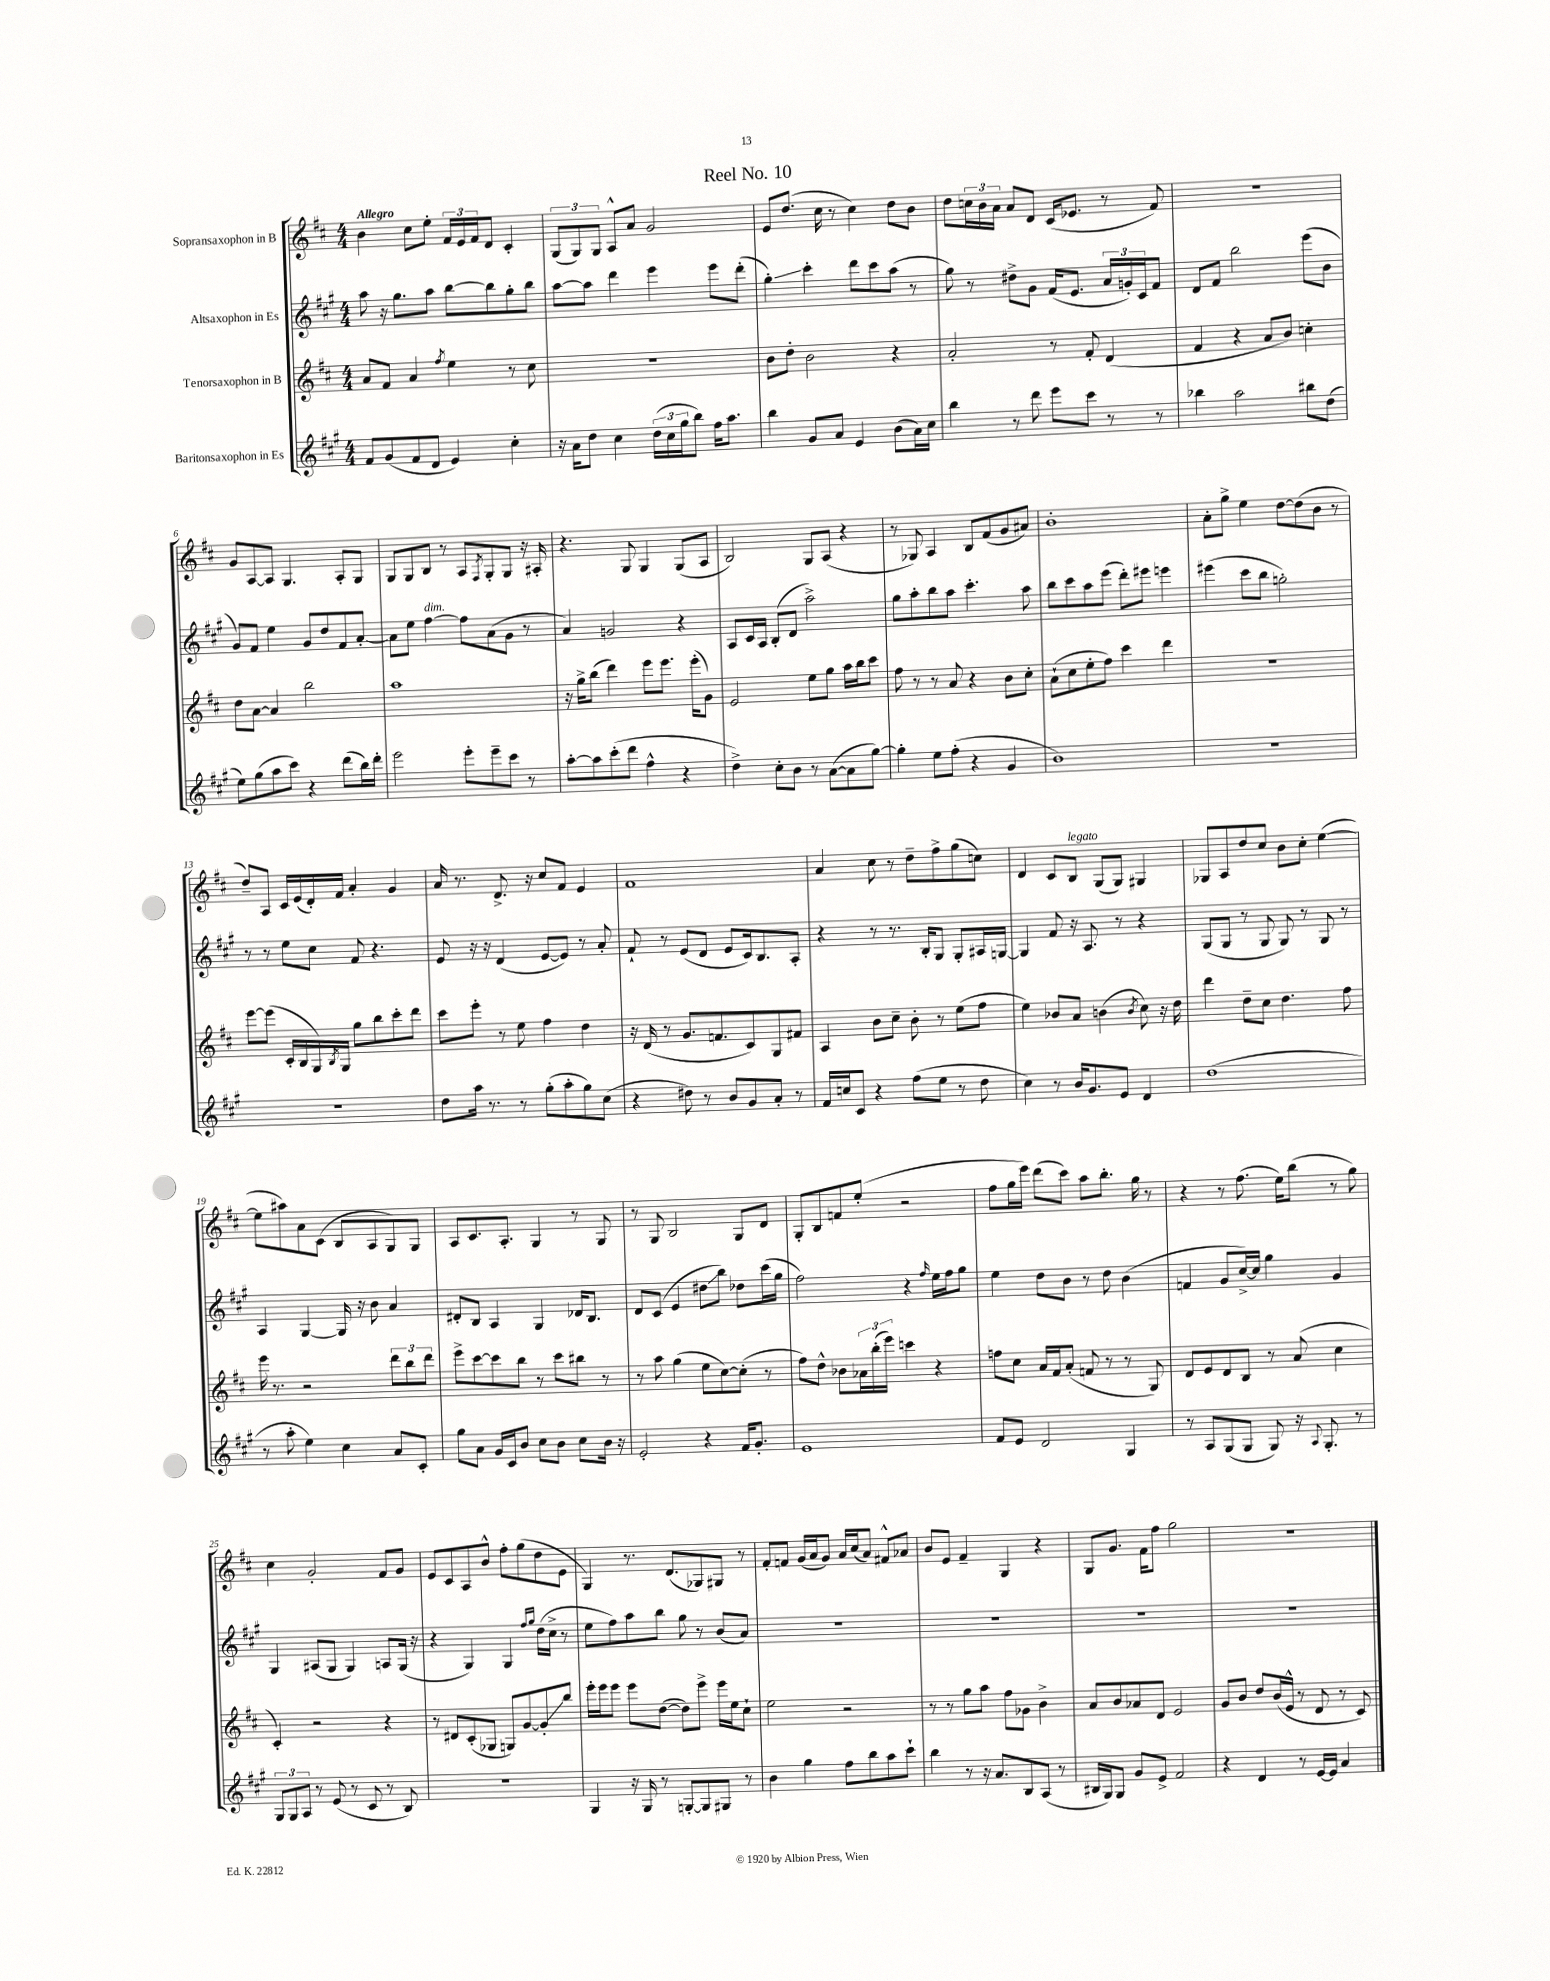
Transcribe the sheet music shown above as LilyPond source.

\header { title = "Reel No. 10" }
<<
\new StaffGroup <<
\new Staff = "s0" \with { instrumentName = "Sopransaxophon in B" } {
    \clef treble \key d \major \numericTimeSignature \time 4/4 \tempo "Allegro"
    b'4 cis''8 e''8-. \tuplet 3/2 { fis'16 e'16 fis'16 } d'8 cis'4-. |
    \tuplet 3/2 { g8( g8) g8 } a8-^ a'8 g'2 |
    e'8 d''8.( cis''16 r8 cis''4) d''8 b'8 |
    d''8 \tuplet 3/2 { c''16 b'16 a'16 } a'8 d'8 cis'16( ees'8. r8 fis'8) |
    R1 |
    g'8 a8~ a8 g4. a8-. g8 |
    g8 g8 b8 r8 a8 \acciaccatura { fis8 } g8-. g8 r16 ais16-. |
    r4. g8 g4 g8( a8 |
    b2) g8 a8( r4 |
    r8 ges8) a4 b8 fis'8( g'8 ais'8) |
    b'1-. |
    a'8-. g''8-> e''4 d''8~ d''8( b'8 r8 |
    d''8--) a8 cis'16 e'16( d'16-.) fis'16 a'4-. g'4 |
    a'16 r8. d'8.-> r16 cis''8 fis'8 e'4 |
    fis'1 |
    a'4 cis''8 r8 d''8-- fis''8-> g''8( c''8) |
    d'4 cis'8 b8^\markup { \italic "legato" } g8( g8) gis4 |
    ges8 a8 d''8 cis''8 b'8 cis''8-. e''4~( |
    e''8 ais''8) a'8 cis'8( b8 a8 g8) g8 |
    a8 cis'8. a8.-. g4 r8 g8 |
    r8 g8 b2 g8 d'8 |
    g8-. b8 f'8 e''8-.( r2 |
    fis''8 g''16 e'''16) d'''8( cis'''8) a''8 b''8.-. g''16 r8 |
    r4 r8 fis''8.( e''16) b''8( r8 g''8) |
    cis''4 g'2-. fis'8 g'8 |
    e'8 cis'8 a8 b'8-^ fis''8-. g''8( d''8 e'8 |
    g4) r8. d'8.( ges8) gis8 r8 |
    fis'8-. f'8 g'16( a'16 g'8) a'16 cis''16( a'8) fis'8-^ aes'8 |
    b'8 e'8 fis'4-- g4 r4 |
    g8 g'8. fis'16 fis''8 g''2 |
    R1 \bar "|." |
}
\new Staff = "s1" \with { instrumentName = "Altsaxophon in Es" } {
    \clef treble \key a \major \numericTimeSignature \time 4/4
    a''8 r16 gis''8. a''8 b''8~ b''8 gis''8-. b''8 |
    a''8~ a''8 d'''4 e'''4 e'''8 d'''8-.( |
    gis''4-.\glissando) cis'''4-. d'''8 cis'''8 a''8( r8 |
    gis''8) r8 dis''8-> gis'8 fis'16( e'8. \tuplet 3/2 { a'16 g'16-.) cis'16 } fis'8 |
    d'8 fis'8 b''2 e'''8( b'8 |
    gis'8) fis'8 e''4 gis'8 d''8 fis'8 a'8~-. |
    a'8 e''8 fis''4~^\markup { \italic "dim." } fis''8 a'8( gis'8 r8 |
    a'4) g'2 r4 |
    a8 cis'16 a16 b8-.( d'8 a''2->) |
    gis''8 a''8-. b''8 a''8 cis'''4.-. a''8 |
    b''8 cis'''8 a''8 e'''8( d'''8-.) eis'''8 e'''4 |
    eis'''4( cis'''8 b''8 g''2-.) |
    r8 r8 e''8 cis''8 fis'8 r4. |
    e'8 r16 r16 d'4( e'8~ e'8) r8 a'8-. |
    fis'8-! r8 e'8( d'8 e'8 cis'16) b8. a8-. |
    r4 r8 r8. b16-. gis8 gis8-. ais16 g16~ |
    g4 fis'8 r16 a8. r8 r4 |
    gis8( gis8 r8 gis8 gis8) r8 gis8 r8 |
    a4 gis4~ gis16 r16 b'8 a'4 |
    dis'8-. b8 a4 gis4 des'16 b8. |
    d'8 cis'8( e'4 dis''8\glissando b''8) des''8 cis'''16( gis''16 |
    fis''2) r4 \grace { fis''16 } e''16 fis''16 gis''8 |
    e''4 d''8 b'8 r8 d''8 b'4( |
    f'4 gis'8 cis''16~->) cis''16 gis''4 gis'4 |
    gis4 ais8( gis8 gis4) a8 gis16( r16 |
    r4 gis4) gis4 \grace { fis''16 gis''16 } d''16( cis''16-> r8 |
    e''8 fis''8) a''8 b''8 gis''8 r8 b'8( a'8) |
    R1 |
    R1 |
    R1 |
    R1 \bar "|." |
}
\new Staff = "s2" \with { instrumentName = "Tenorsaxophon in B" } {
    \clef treble \key d \major \numericTimeSignature \time 4/4
    a'8 fis'8 a'4 \acciaccatura { fis''8 } e''4 r8 cis''8 |
    R1 |
    b'8 d''8-. b'2 r4 |
    a'2-. r8 fis'8-. d'4( |
    fis'4 r4 a'8 b'8) c''4-. |
    d''8 a'8~ a'4 b''2 |
    a''1 |
    r16 g''16-> b''8( d'''4) e'''8 e'''8. e'''16-.( g'8) |
    e'2 e''8 g''8 a''16 b''16 cis'''8 |
    fis''8 r8 r8 a'8 r4 b'8 cis''8-. |
    a'8-!( cis''8 e''8-. fis''8) cis'''4 d'''4 |
    R1 |
    e'''8~ e'''8( cis'16-. b16 g16) \acciaccatura { b8 } g16 g''8 b''8 cis'''8-. d'''8 |
    cis'''8 e'''8-. r8 e''8 fis''4 d''4 |
    r16 d'16( r8 g'8. f'8. cis'8) g8 fis'8 |
    a4 b'8 cis''8-- b'8-. r8 e''8( fis''8 |
    e''4) bes'8 a'8 b'4( \acciaccatura { b'8 } cis''8) r16 d''16 |
    d'''4 d''8-- cis''8 d''4. fis''8 |
    e'''16 r8. r2 \tuplet 3/2 { d'''8 b''8 d'''8 } |
    e'''8-> cis'''8~ cis'''8 b''8 r8 cis'''8 bis''8 r8 |
    r8 a''8 g''4( e''8 cis''8~) cis''8-.( r8 |
    fis''8) d''8-^ bes'8 \tuplet 3/2 { aes'16 b''16-.( e'''16) } c'''4 r4 |
    f''8 cis''8 a'16 fis'16 a'8-.( f'8 r8 r8 g8) |
    d'8 e'8 d'8 b8 r8 a'8( cis''4 |
    cis'4-.) r2 r4 |
    r8 dis'8 cis'8-.( ges8 g8) g'8~ g'8-.\glissando b''8 |
    e'''16-. e'''16 e'''8 e'''8 d''8~( d''8) e'''8-> e'''16 e''16 cis''8-! |
    e''2 r2 |
    r8 r8 g''8 a''8 fis''8 ges'8 b'4-> |
    a'8 b'8 aes'8 d'8 e'2 |
    g'8 b'8 d''8 b'16( e'16-^ r8 d'8 r8 cis'8) \bar "|." |
}
\new Staff = "s3" \with { instrumentName = "Baritonsaxophon in Es" } {
    \clef treble \key a \major \numericTimeSignature \time 4/4
    fis'8 gis'8( fis'8 d'8 e'4) cis''4-. |
    r16 a'16 d''8 cis''4 \tuplet 3/2 { d''16( cis''16 gis''16 } b''8) fis''16 a''8. |
    b''4 gis'8 a'8 e'4 b'8( a'16) cis''16 |
    b''4 r8 d'''8 e'''8 cis'''8 r8 r8 |
    bes''4 a''2 bis''8 d''8( |
    e''8) gis''8( a''8 cis'''8) r4 d'''8( b''16) d'''16-. |
    e'''2 e'''8-. e'''8-- cis'''8 r8 |
    a''8~-. a''8 cis'''8-.( d'''8 fis''4-^ r4 |
    d''4->) cis''8-. b'8 r8 a'8~( a'8 gis''8~) |
    gis''4-. e''8 fis''8-.( r4 gis'4 |
    b'1) |
    R1 |
    R1 |
    d''8 a''16 r8. r8 gis''8-.( a''8-. gis''8) cis''8( |
    r4 dis''8) r8 b'8 gis'8 a'8-. r8 |
    fis'16 c''16 cis'8 r4 fis''8( e''8 r8 d''8 |
    cis''4) r8 b'16 gis'8. e'8 d'4 |
    d''1( |
    r8 a''8-. e''4) cis''4 a'8 cis'8-. |
    gis''8 a'8 gis'16 cis'16 b'8 cis''8 b'8 cis''8 b'16 r16 |
    e'2-. r4 fis'16 gis'8.-. |
    e'1 |
    fis'8 e'8 d'2 gis4 |
    r8 a8 gis8( gis8 gis8) r16 \appoggiatura { a8 } gis8.-. r8 |
    \tuplet 3/2 { gis8 gis8 a8 } r8 e'8( r8 cis'8 r8 b8) |
    R1 |
    gis4 r16 gis16 r8 g8~-. g8 gis8 r8 |
    b'4 gis''4 fis''8 b''8 a''8 cis'''8-! |
    b''4 r8 r16 a'8. b8 a8( r8 |
    bis16 gis16) gis8 gis'8 e'8-> fis'2 |
    r4 d'4 r8 e'16~ e'16 a'4 \bar "|." |
}
>>
>>
